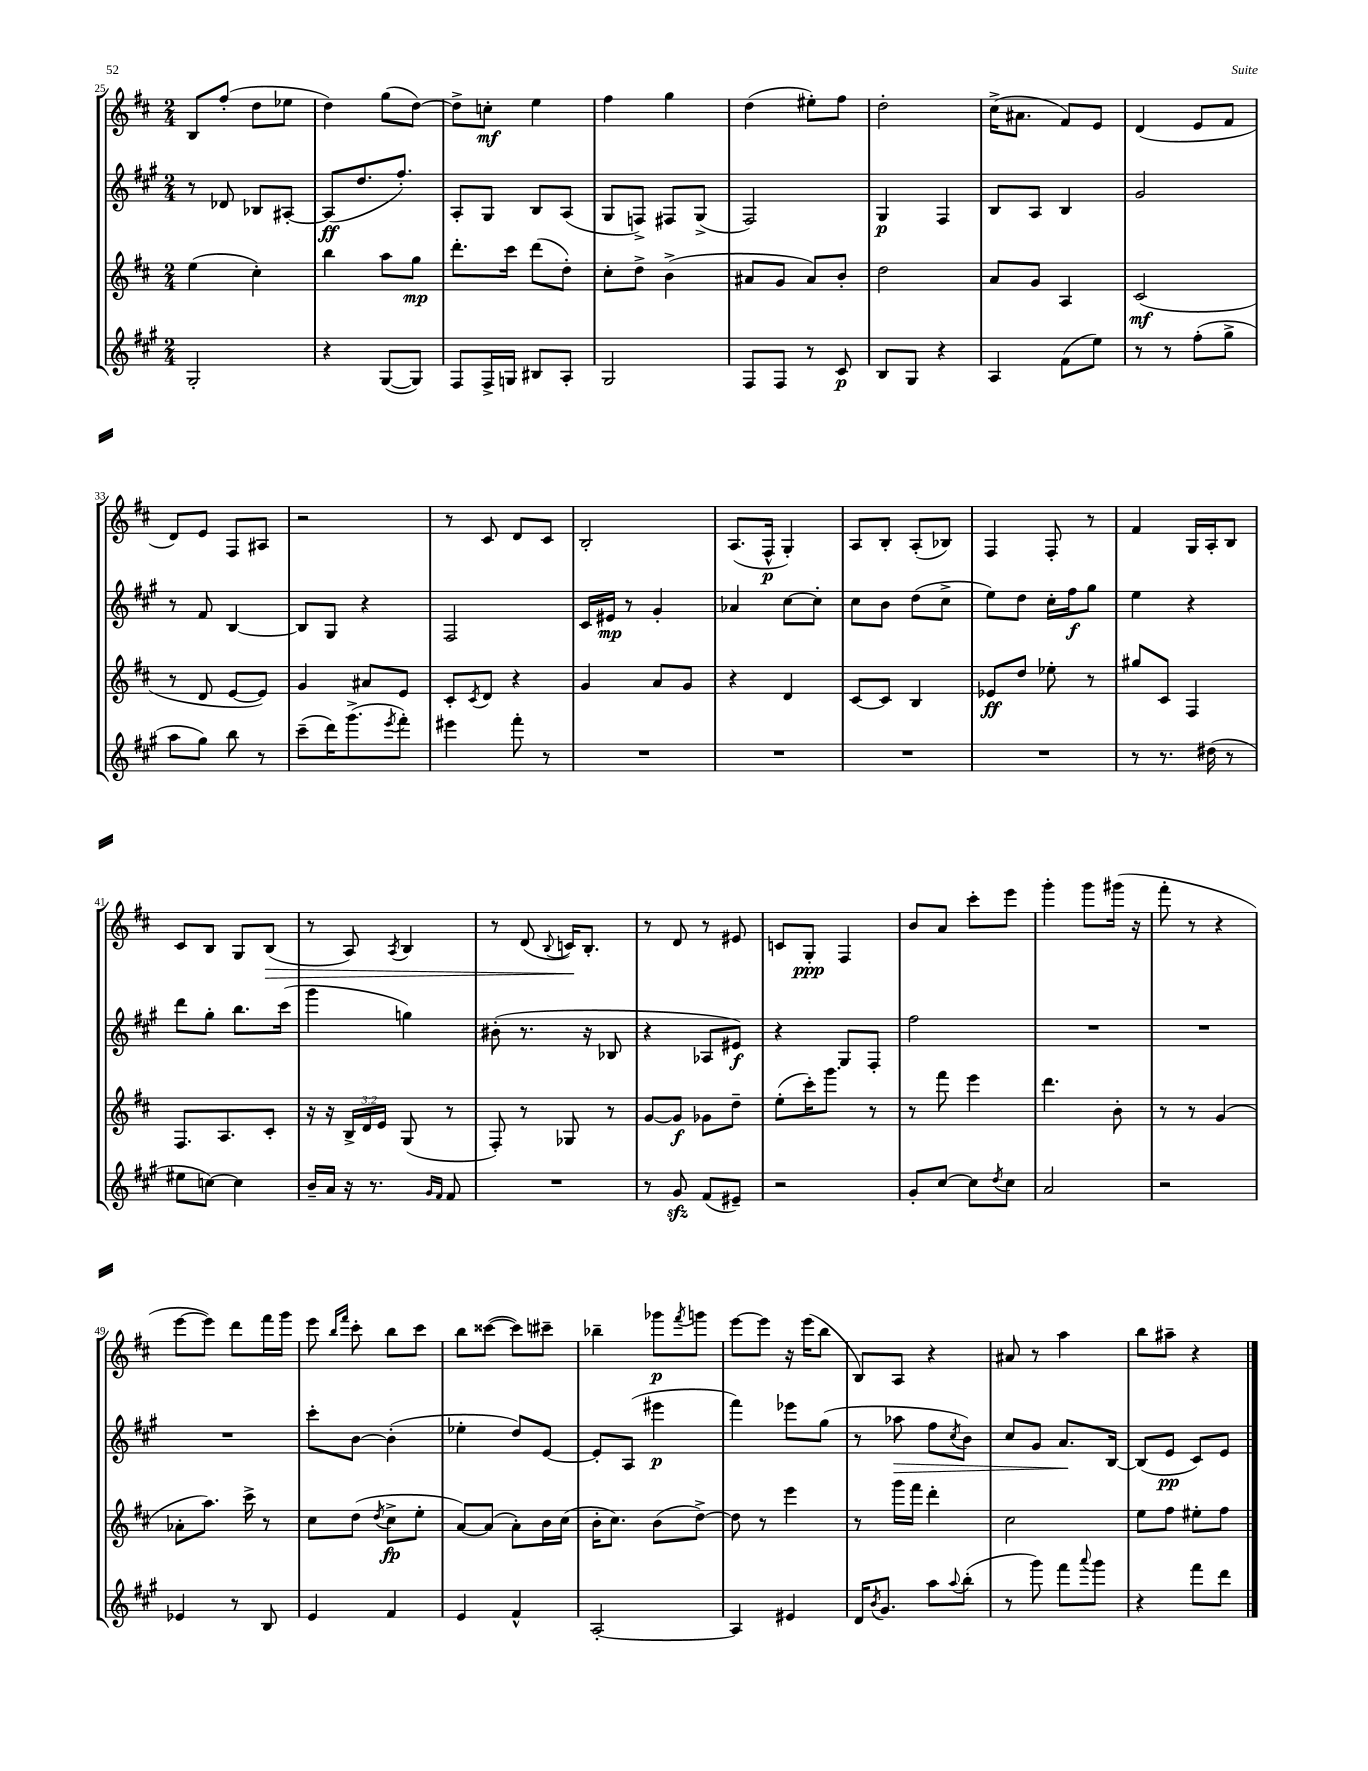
<<
\new StaffGroup <<
\new Staff = "s0" {
    \clef treble \key d \major \numericTimeSignature \time 2/4
    b8 fis''8-.( d''8 ees''8 |
    d''4) g''8( d''8~) |
    d''8-> c''8-.\mf e''4 |
    fis''4 g''4 |
    d''4( eis''8-.) fis''8 |
    d''2-. |
    cis''16->( ais'8. fis'8) e'8 |
    d'4( e'8 fis'8 |
    d'8) e'8 fis8 ais8 |
    r2 |
    r8 cis'8 d'8 cis'8 |
    b2-. |
    a8.( fis16-^\p g4-.) |
    a8 b8-. a8-.( bes8) |
    fis4 fis8-. r8 |
    fis'4 g16 a16-. b8 |
    cis'8 b8 g8 b8\>( |
    r8 a8) \acciaccatura { a8 } b4 |
    r8 d'8( \appoggiatura { b8 } c'16\!) b8.-. |
    r8 d'8 r8 eis'8 |
    c'8 g8-.\ppp fis4 |
    b'8 a'8 cis'''8-. e'''8 |
    g'''4-. g'''8 gis'''16( r16 |
    fis'''8-. r8 r4 |
    e'''8~ e'''8) d'''8 fis'''16 g'''16 |
    e'''8 \grace { b''16 fis'''16 } cis'''8-. b''8 cis'''8 |
    b''8 cisis'''8~( cisis'''8) cis'''8-- |
    bes''4-- ges'''8\p \acciaccatura { fis'''8 } g'''8 |
    e'''8~ e'''8 r16 e'''16( b''8 |
    b8) a8 r4 |
    ais'8 r8 a''4 |
    b''8 ais''8-- r4 \bar "|." |
}
\new Staff = "s1" {
    \clef treble \key a \major \numericTimeSignature \time 2/4
    r8 des'8 bes8 ais8~-. |
    ais8\ff( d''8. fis''8.-.) |
    a8-. gis8 b8 a8( |
    gis8 f8->) fis8 gis8->( |
    fis2) |
    gis4\p fis4 |
    b8 a8 b4 |
    gis'2 |
    r8 fis'8 b4~ |
    b8 gis8 r4 |
    fis2 |
    cis'16 eis'16\mp r8 gis'4-. |
    aes'4 cis''8~ cis''8-. |
    cis''8 b'8 d''8( cis''8-> |
    e''8) d''8 cis''16-. fis''16\f gis''8 |
    e''4 r4 |
    d'''8 gis''8-. b''8. cis'''16( |
    gis'''4 g''4) |
    bis'8-.( r8. r16 bes8 |
    r4 aes8 eis'8\f) |
    r4 gis8 fis8-. |
    fis''2 |
    R2 |
    R2 |
    R2 |
    cis'''8-. b'8~ b'4-.( |
    ees''4-. d''8) e'8~ |
    e'8-. a8( eis'''4\p |
    fis'''4) ees'''8 gis''8( |
    r8 aes''8\> fis''8 \acciaccatura { cis''8 } b'8) |
    cis''8 gis'8 a'8.\! b16~ |
    b8( e'8\pp cis'8) e'8 \bar "|." |
}
\new Staff = "s2" {
    \clef treble \key d \major \numericTimeSignature \time 2/4 \override Staff.TupletNumber.text = #tuplet-number::calc-fraction-text
    e''4( cis''4-.) |
    b''4 a''8 g''8\mp |
    d'''8.-. cis'''16 d'''8( d''8-.) |
    cis''8-. d''8-> b'4->( |
    ais'8 g'8 ais'8) b'8-. |
    d''2 |
    a'8 g'8 a4 |
    cis'2\mf( |
    r8 d'8 e'8~ e'8) |
    g'4 ais'8 e'8 |
    cis'8-. \acciaccatura { cis'8 } d'8 r4 |
    g'4 a'8 g'8 |
    r4 d'4 |
    cis'8~ cis'8 b4 |
    ees'8\ff d''8 ees''8-. r8 |
    gis''8 cis'8 fis4 |
    fis8. a8. cis'8-. |
    r16 r16 \tuplet 3/2 { b16-> d'16 e'16 } g8( r8 |
    fis8-.) r8 ges8 r8 |
    g'8~ g'8\f ges'8 d''8-- |
    e''8-.( cis'''16-.) g'''8. r8 |
    r8 fis'''8 e'''4 |
    d'''4. b'8-. |
    r8 r8 g'4( |
    aes'8-. a''8.) cis'''16-> r8 |
    cis''8 d''8( \acciaccatura { d''8 } cis''8->\fp e''8-. |
    a'8~) a'8( a'8-.) b'16 cis''16( |
    b'16-. cis''8.) b'8( d''8~->) |
    d''8 r8 e'''4 |
    r8 g'''16 fis'''16 d'''4-. |
    cis''2 |
    e''8 fis''8 eis''8-. fis''8 \bar "|." |
}
\new Staff = "s3" {
    \clef treble \key a \major \numericTimeSignature \time 2/4
    gis2-. |
    r4 gis8~( gis8) |
    fis8 fis16-> g16 bis8 a8-. |
    gis2 |
    fis8 fis8 r8 cis'8\p |
    b8 gis8 r4 |
    a4 fis'8( e''8) |
    r8 r8 fis''8-.( gis''8-> |
    a''8 gis''8) b''8 r8 |
    cis'''8--( d'''16) gis'''8.->( \acciaccatura { e'''8 } fis'''8-.) |
    eis'''4 fis'''8-. r8 |
    R2 |
    R2 |
    R2 |
    R2 |
    r8 r8. dis''16( r8 |
    eis''8 c''8~) c''4 |
    b'16-- a'16 r16 r8. \grace { gis'16 fis'16 } fis'8 |
    R2 |
    r8 gis'8\sfz fis'8( eis'8--) |
    r2 |
    gis'8-. cis''8~ cis''8 \acciaccatura { d''8 } cis''8 |
    a'2 |
    r2 |
    ees'4 r8 b8 |
    e'4 fis'4 |
    e'4 fis'4-^ |
    a2~-. |
    a4 eis'4 |
    d'16 \acciaccatura { b'8 } gis'8. a''8 \appoggiatura { a''8 } b''8-.( |
    r8 gis'''8) fis'''8 \appoggiatura { a'''8 } gis'''8 |
    r4 fis'''8 d'''8 \bar "|." |
}
>>
>>
\layout { \context { \Score currentBarNumber = #25 } }
